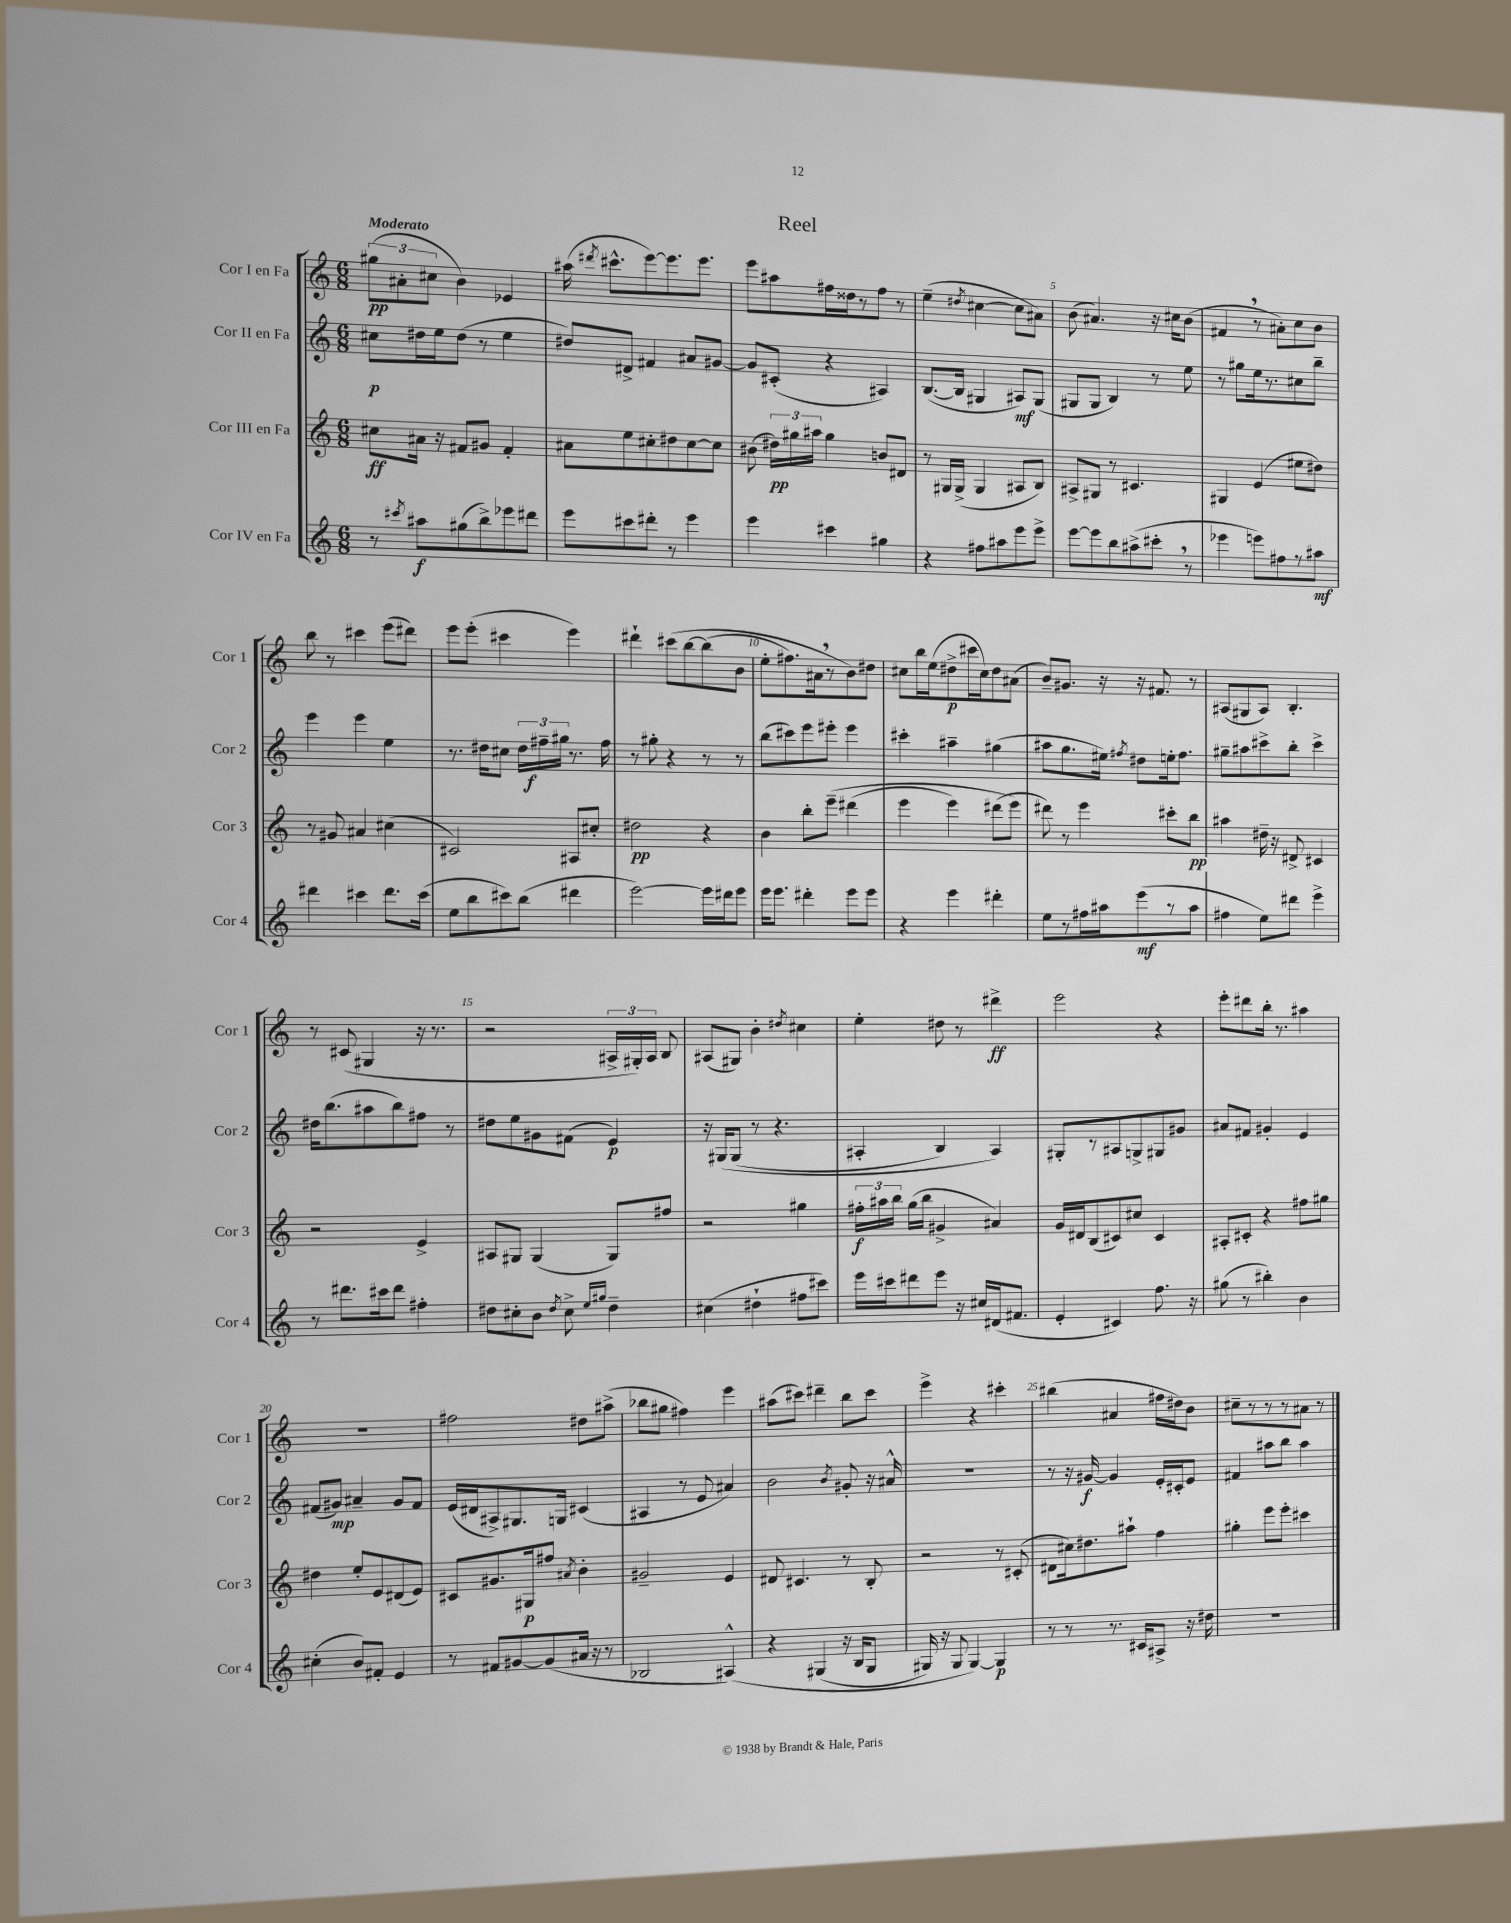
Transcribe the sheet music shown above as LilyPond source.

\header { title = "Reel" }
<<
\new StaffGroup <<
\new Staff = "s0" \with { instrumentName = "Cor I en Fa" shortInstrumentName = "Cor 1" } {
    \clef treble \key c \major \numericTimeSignature \time 6/8 \tempo "Moderato"
    \autoBeamOff \tuplet 3/2 { gis''8[\pp( ais'8-. cis''8] } b'4) ees'4 |
    ais''16( \acciaccatura { dis'''8 } cis'''8.[-^ e'''8~) e'''8. e'''8.] |
    e'''8[ ais''8 fis''16 disis''16 r8 fis''8] r8 |
    e''4--( \acciaccatura { dis''8 } cis''4~ cis''8[ ais'8]) |
    b'8( ais'4.) r16 cis''16[ b'8]( |
    fis'4 \breathe r8 ais'8[-.) c''8 b'8] |
    b''8 r8 cis'''4 e'''8[( dis'''8]) |
    e'''8[ e'''8]-.( cis'''4 e'''4) |
    dis'''4-! cis'''8[\( b''8~ b''8( b'8] |
    e''8[-. fis''8.) ais'16 \breathe r8 b'8\) dis''8] |
    cis''8[ b''16 e''16( dis''8->\p cis'''16 cis''16) dis''8 ais'8]( |
    b'8[--) gis'8.] r16 r16 fis'8. r8 |
    ais8[( gis8 ais8]) b4.-. |
    r8 cis'8( gis4 r16 r8. |
    r2 \tuplet 3/2 { ais16[-> gis16-.) ais16] } b8 |
    ais8[( gis8]) b'4-. \acciaccatura { dis''8 } cis''4 |
    e''4-. dis''8 r8 dis'''4->\ff |
    e'''2 r4 |
    e'''8[-. dis'''8 b''16]-. r8. ais''4 |
    R2. |
    fis''2 dis''8[ ais''8]->( |
    bes''8[ gis''8] fis''4) e'''4 |
    ais''8[( cis'''8]) dis'''4-- b''8[ cis'''8] |
    e'''4-> r4 cis'''4-. |
    bis''4( ais'4 fis''16[ dis''16) b'8] |
    cis''8[-- r8 r8 r8 ais'8] r8 \bar "|." |
}
\new Staff = "s1" \with { instrumentName = "Cor II en Fa" shortInstrumentName = "Cor 2" } {
    \clef treble \key c \major \numericTimeSignature \time 6/8
    \autoBeamOff cis''8[\p dis''16 e''16 dis''8]( r8 e''4 |
    dis''8[) dis'8]-> fis'4 ais'8[ gis'8]~ |
    gis'8[ cis'8]-.( r4 ais4) |
    b8.[~( b16] gis4 ais8[\mf) gis8]( |
    gis8[ gis8] b4) r8 e''8 |
    r8 gis''8[ e''16 r8. cis''8 b''8]-- |
    e'''4 e'''4 e''4 |
    r8. dis''16[ cis''8] \tuplet 3/2 { dis''16[ fis''16--\f gis''16] } r8. fis''16 |
    r8 gis''8-. r4 r8 r8 |
    b''8[( cis'''8) e'''8 eis'''8]-. eis'''4 |
    cis'''4-. ais''4-- gis''4( |
    ais''8[ g''8. eis''16]) \acciaccatura { fis''8 } dis''8[ e''16-. fis''8.] |
    gis''8[-- ais''8 cis'''8-> b''8]-. cis'''4-> |
    dis''16[ b''8.( ais''8 b''8) fis''8] r8 |
    dis''8[ e''8 gis'8 fis'8]( e'4\p) |
    r16 gis16[\( gis8]( r8 r4. |
    ais4-. b4) ais4\) |
    gis8[-. r8 ais8 g8-> gis8 gis'8] |
    ais'8[ fis'8] gis'4-. e'4 |
    fis'8[( gis'8]\mp) ais'4-- gis'8[ fis'8] |
    e'16[( dis'16 ais8->) gis8. g16] cis'4( |
    ais4 r8 e'8 ais'4) |
    b'2 \acciaccatura { b'8 } gis'8-. r16 ais'16-^ |
    R2. |
    r8 r16 gis'16~\f gis'4 e'16[-. cis'16-. e'8] |
    fis'4 ais''8[ b''8] ais''4 \bar "|." |
}
\new Staff = "s2" \with { instrumentName = "Cor III en Fa" shortInstrumentName = "Cor 3" } {
    \clef treble \key c \major \numericTimeSignature \time 6/8
    \autoBeamOff cis''8[\ff ais'16] r16 fis'8[ gis'8] fis'4-. |
    ais'8[ e''8 cis''8-. dis''8 cis''8~ cis''8] |
    bis'8( \tuplet 3/2 { dis''16[\pp) gis''16 ais''16] } gis''4 b'8[ dis'8] |
    r8 gis16[ gis16]->( gis4 ais8[ b8]) |
    ais8[-> gis8] r8 cis'4. |
    gis4 e'4( eis''8[ dis''8]) |
    r8 gis'8 ais'4 cis''4( |
    cis'2) ais8[ cis''8]-. |
    dis''2\pp r4 |
    b'4 b''8[-. e'''8]--\( dis'''4( |
    e'''4 e'''4) dis'''8[( e'''8]\) |
    dis'''8) r8 e'''4 cis'''8[-. b''8]\pp |
    ais''4 dis''16-- r16 dis'8-> cis'4 |
    r2 e'4-> |
    ais8[ gis8] gis4( gis8[) fis''8] |
    r2 gis''4 |
    \tuplet 3/2 { fis''16[-.\f ais''16 b''16] } g''16[( b''16] gis'4-> ais'4) |
    g'16[ dis'16 b8( cis'8) cis''8] cis'4 |
    ais8[-. cis'8]-. r4 fis''8[ gis''8] |
    dis''4 e''8[-. e'8 dis'8( e'8]) |
    cis'8[ gis'8. gis16\p fis''8] \acciaccatura { ais'8 } b'4-. |
    gis'2-- e'4 |
    dis'8 cis'4. r8 b8-. |
    r2 r8 cis'8-.( |
    dis'8[ cis''16) dis''8. ais''8]-! f''4 |
    gis''4-. e'''8[ e'''8]-. cis'''4 \bar "|." |
}
\new Staff = "s3" \with { instrumentName = "Cor IV en Fa" shortInstrumentName = "Cor 4" } {
    \clef treble \key c \major \numericTimeSignature \time 6/8
    \autoBeamOff r8 \acciaccatura { cis'''8 } ais''8[\f gis''8( b''8->) ees'''8 dis'''8] |
    e'''8[ cis'''8 dis'''8]-. r8 e'''4 |
    e'''4 cis'''4 gis''4 |
    r4 fis''8[ ais''8 e'''8 e'''8]-> |
    e'''8[~ e'''8 b''8 ais''8->( cis'''8]-. \breathe r8 |
    ees'''4 e'''8[) fis''8 r8 ais''8]\mf |
    dis'''4 cis'''4 dis'''8.[ cis'''16]( |
    e''8[ b''8 cis'''8) b''8]( dis'''4 |
    e'''2~) e'''16[ dis'''16 e'''8] |
    e'''16[ e'''8.] dis'''4-. e'''8[ e'''8] |
    r4 e'''4 dis'''4-. |
    e''8[ r8 fis''16 ais''16 e'''8\mf( r8 ais''8] |
    fis''4 e''8[) dis'''8] e'''4-> |
    r8 dis'''8.[ cis'''16 dis'''8] fis''4-. |
    dis''8[ cis''8-. b'8] \acciaccatura { dis''8 } cis''8-> \grace { e''16[ gis''16] } dis''4-- |
    cis''4( dis''4-! fis''8[ cis'''8]) |
    e'''16[ cis'''16 dis'''8 e'''8] r16 cis''16[ dis'16( fis'8.] |
    e'4-. cis'4) f''8. r16 |
    gis''8( r8 bis''4-.) b'4 |
    cis''4-.( b'8[) fis'8]-. e'4 |
    r8 fis'8[ gis'8~ gis'8( ais'16] r16 r8 |
    bes2 ais4-^)\( |
    r4 gis4( r16 b16[ gis8] |
    gis16) r16 gis8 gis4~\) gis4\p |
    r8 r8 r8. cis'16[ ais8]-> r16 dis''16 |
    R2. \bar "|." |
}
>>
>>
\layout { \context { \Score \override BarNumber.break-visibility = ##(#f #t #t) barNumberVisibility = #(every-nth-bar-number-visible 5) } }
